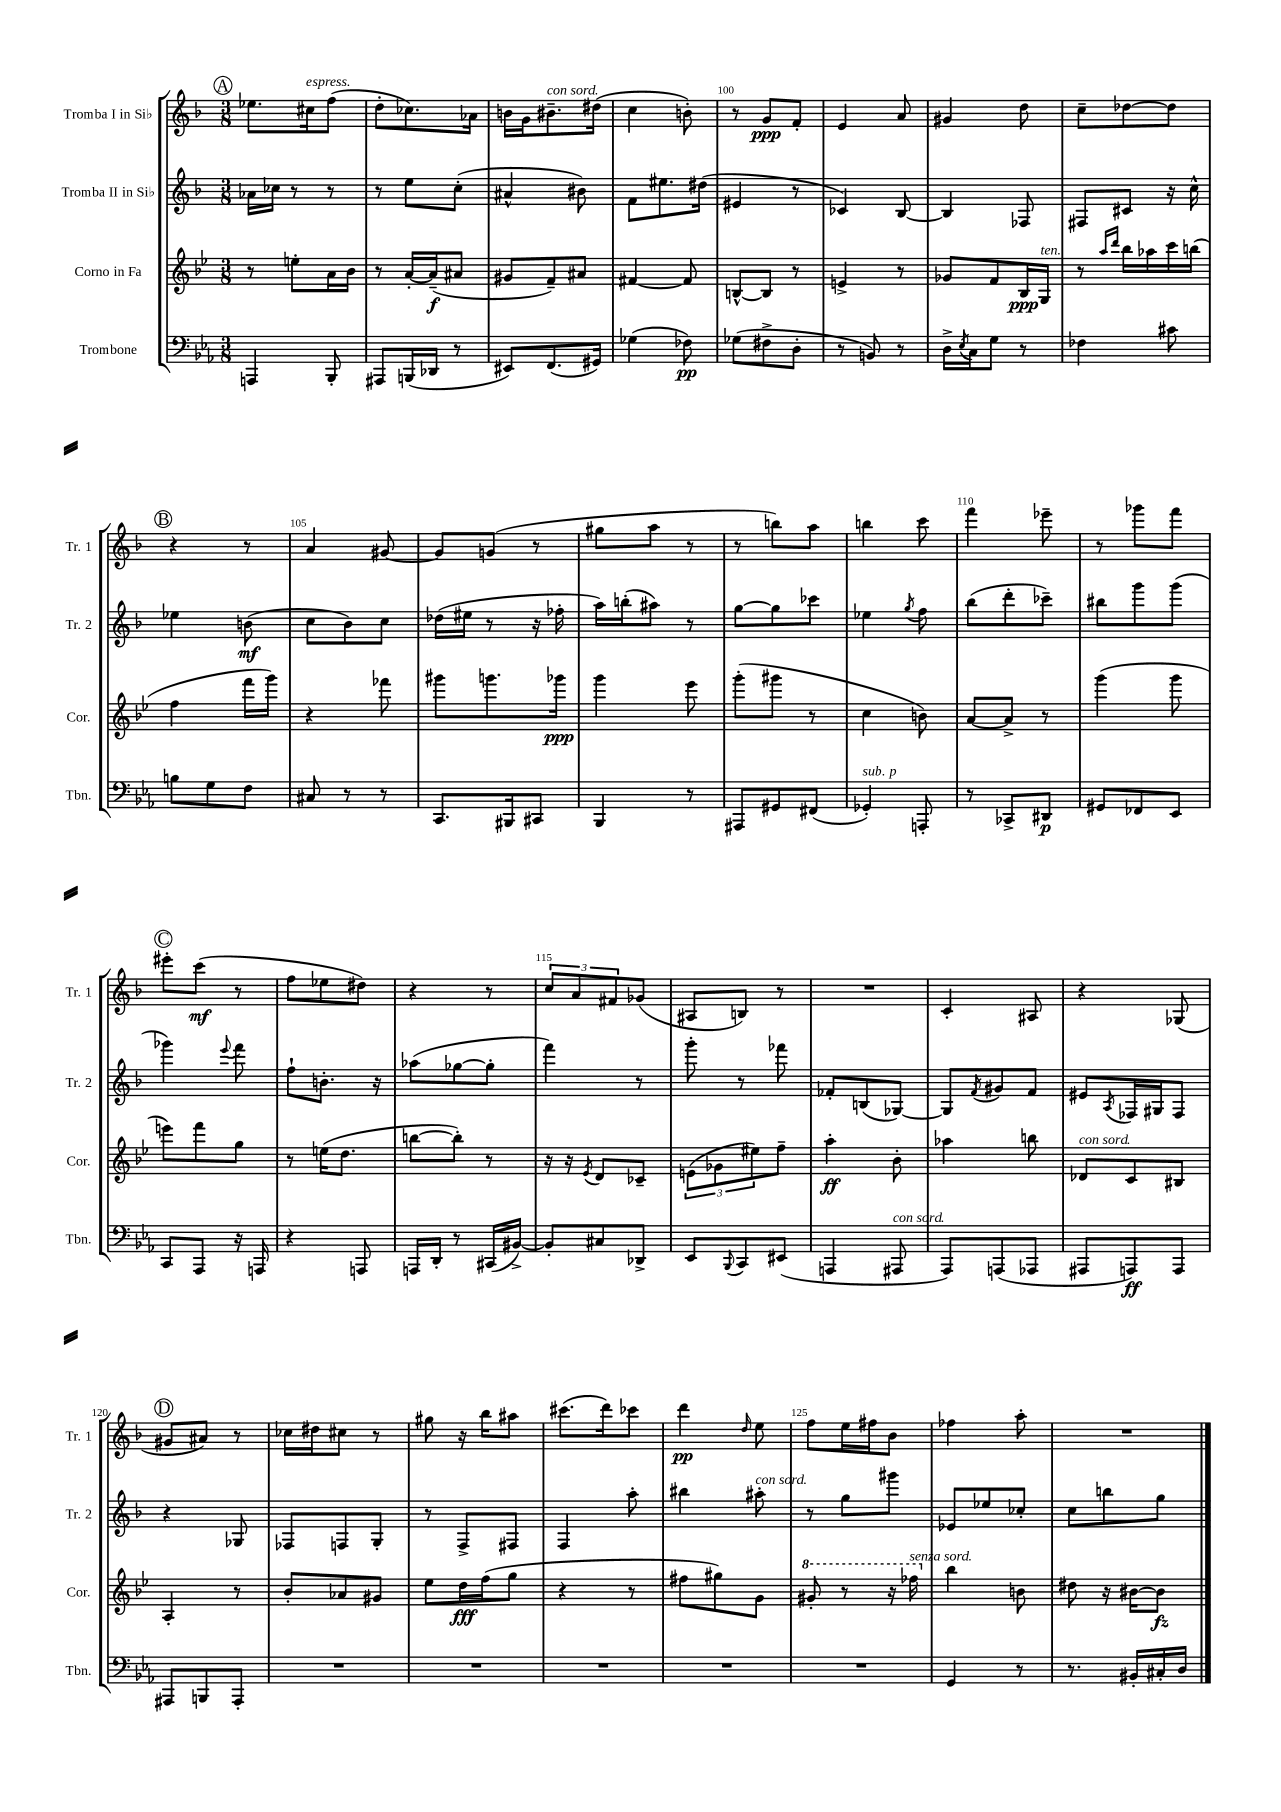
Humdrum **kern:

**kern	**dynam	**kern	**dynam	**kern	**dynam	**kern	**dynam
*part4	*part4	*part3	*part3	*part2	*part2	*part1	*part1
*staff4	*staff4	*staff3	*staff3	*staff2	*staff2	*staff1	*staff1
*I"Trombone	*	*I"Corno in Fa	*	*I"Tromba II in Si♭	*	*I"Tromba I in Si♭	*
*I'Tbn.	*	*I'Cor.	*	*I'Tr. 2	*	*I'Tr. 1	*
*clefF4	*	*clefG2	*	*clefG2	*	*clefG2	*
*k[b-e-a-]	*	*k[b-e-]	*	*k[b-]	*	*k[b-]	*
*M3/8	*	*M3/8	*	*M3/8	*	*M3/8	*
!!LO:REH:place=s1:t=A
=96	=96	=96	=96	=96	=96	=96	=96
4AAAn/	.	8r	.	16a-X\LL	.	8.ee-X\L	.
.	.	.	.	16cc-X\JJ	.	.	.
.	.	8een'\L	.	8r	.	.	.
!	!	!	!	!	!	!LO:TX:a:i:t=espress.	!
.	.	.	.	.	.	16cc#X\k	.
8BBB-'/	.	16a\L	.	8r	.	(8ff\J	.
.	.	16b-\JJ	.	.	.	.	.
=97	=97	=97	=97	=97	=97	=97	=97
8AAA#X/L	.	8r	.	8r	.	8dd'\L	.
(16BBBn/L	.	[16a'/LL	.	8ee\L	.	8.cc-X\)	.
16DD-X/JJ	.	(16a~/J]	f	.	.	.	.
8r	.	8a#X/J	.	(8cc'\J	.	.	.
.	.	.	.	.	.	16a-X\Jk	.
=98	=98	=98	=98	=98	=98	=98	=98
8EE#X/L)	.	8g#X/L	.	4a#X^^/	.	16bn\LL	.
.	.	.	.	.	.	16g\J	.
!	!	!	!	!	!	!LO:TX:a:i:t=con sord.	!
(8.FF/	.	8f~/)	.	.	.	8.b#X~\	.
.	.	8a#X/J	.	8b#X\)	.	.	.
16GG#X/Jk)	.	.	.	.	.	(16dd#X\Jk	.
=99	=99	=99	=99	=99	=99	=99	=99
(4G-X\	.	[4f#X/	.	8f\L	.	4cc\	.
.	.	.	.	8.ee#X\	.	.	.
8F-X\)	pp	8f#/]	.	.	.	8bn'\)	.
.	.	.	.	(16dd#X\Jk	.	.	.
=100	=100	=100	=100	=100	=100	=100	=100
(8G-X\L	.	[8Bn^^/L	.	4e#X/	.	8r	.
8F#X^\	.	8B/J]	.	.	.	8g/L	ppp
8D'\J	.	8r	.	8r	.	8f'/J	.
=101	=101	=101	=101	=101	=101	=101	=101
8r	.	4en^/	.	4c-X/)	.	4e/	.
8BBn/)	.	.	.	.	.	.	.
8r	.	8r	.	[8B-/	.	8a/	.
=102	=102	=102	=102	=102	=102	=102	=102
16D^\LL	.	8g-X/L	.	4B-/]	.	4g#X/	.
8qE-/	.	.	.	.	.	.	.
16C\J	.	.	.	.	.	.	.
8G\J	.	8f/	.	.	.	.	.
8r	.	16B-/L	ppp	8F-X/	.	8dd\	.
!	!	!LO:TX:a:i:t=ten.	!	!	!	!	!
.	.	16G/JJ	.	.	.	.	.
=103	=103	=103	=103	=103	=103	=103	=103
4F-X\	.	8r	.	8F#X/L	.	8cc~\L	.
.	.	16qqaa/LL	.	.	.	.	.
.	.	16qqddd/JJ	.	.	.	.	.
.	.	16bb-\LL	.	8c#X/J	.	[8dd-X\	.
.	.	16aa-X\	.	.	.	.	.
8c#X\	.	16ccc\	.	16r	.	8dd-\J]	.
.	.	(16bbn\JJ	.	16cc^^\	.	.	.
!!LO:LB:g=z
!!LO:REH:place=s1:t=B
=104	=104	=104	=104	=104	=104	=104	=104
8Bn\L	.	4ff\	.	4ee-X\	.	4r	.
8G\	.	.	.	.	.	.	.
8F\J	.	16fff\LL	.	(8bn\	mf	8r	.
.	.	16ggg\JJ)	.	.	.	.	.
=105	=105	=105	=105	=105	=105	=105	=105
8C#X/	.	4r	.	8cc\L	.	4a/	.
8r	.	.	.	8b-\)	.	.	.
8r	.	8fff-X\	.	8cc\J	.	[8g#X/	.
=106	=106	=106	=106	=106	=106	=106	=106
8.CC/L	.	8ggg#X\L	.	(16dd-X\LL	.	8g#/L]	.
.	.	.	.	16ee#X\JJ	.	.	.
.	.	8.gggn\	.	8r	.	(8gn/J	.
16BBB#X/k	.	.	.	.	.	.	.
8CC#X/J	.	.	.	16r	.	8r	.
.	.	16ggg-X\Jk	ppp	16ff-X'\	.	.	.
=107	=107	=107	=107	=107	=107	=107	=107
4BBB-/	.	4ggg\	.	16aa\LL)	.	8gg#X\L	.
.	.	.	.	(16bbn'\J	.	.	.
.	.	.	.	8aa#X\J)	.	8aa\J	.
8r	.	8eee-\	.	8r	.	8r	.
=108	=108	=108	=108	=108	=108	=108	=108
8AAA#X/L	.	(8ggg'\L	.	[8gg\L	.	8r	.
8GG#X/	.	8ggg#X\J	.	8gg\]	.	8bbn\L)	.
(8FF#X/J	.	8r	.	8ccc-X\J	.	8aa\J	.
=109	=109	=109	=109	=109	=109	=109	=109
!LO:TX:a:i:t=sub. p	!	!	!	!	!	!	!
4GG-X'/)	.	4cc\	.	4ee-X\	.	4bbn\	.
.	.	.	.	8qgg/	.	.	.
8AAAn'/	.	8bn\)	.	8ff\	.	8ccc\	.
=110	=110	=110	=110	=110	=110	=110	=110
8r	.	[8a/L	.	(8bb-\L	.	4fff\	.
8CC-X^/L	.	8a^/J]	.	8ddd'\	.	.	.
8DD#X/J	p	8r	.	8ccc-X~\J)	.	8eee-X~\	.
=111	=111	=111	=111	=111	=111	=111	=111
8GG#X/L	.	(4ggg\	.	8bb#X\L	.	8r	.
8FF-X/	.	.	.	8ggg\	.	8ggg-X\L	.
8EE-/J	.	8ggg\	.	(8ggg\J	.	8fff\J	.
!!LO:LB:g=z
!!LO:REH:place=s1:t=C
=112	=112	=112	=112	=112	=112	=112	=112
8CC/L	.	8eeen\L)	.	4ggg-X\)	.	8eee#X'\L	.
8AAA-/J	.	8fff\	.	.	.	(8ccc\J	mf
.	.	.	.	8qqeee/	.	.	.
16r	.	8gg\J	.	8fff\	.	8r	.
16AAAn/	.	.	.	.	.	.	.
=113	=113	=113	=113	=113	=113	=113	=113
4r	.	8r	.	8ff`\L	.	8ff\L	.
.	.	(16een\KL	.	8.bn'\J	.	8ee-X\	.
.	.	8.dd\J	.	.	.	.	.
8AAAn/	.	.	.	.	.	8dd#X\J)	.
.	.	.	.	16r	.	.	.
=114	=114	=114	=114	=114	=114	=114	=114
16AAAn/LL	.	[8bbn\L	.	(8aa-X\L	.	4r	.
16DD'/JJ	.	.	.	.	.	.	.
8r	.	8bb'\J])	.	[8gg-X\	.	.	.
(16CC#X/LL	.	8r	.	8gg-'\J]	.	8r	.
[16BB#X^/JJ)	.	.	.	.	.	.	.
=115	=115	=115	=115	=115	=115	=115	=115
8BB#'/L]	.	16r	.	4fff\)	.	12cc/L	.
.	.	16r	.	.	.	.	.
.	.	.	.	.	.	12a/	.
.	.	8qe-/	.	.	.	.	.
8C#X/	.	8d/L	.	.	.	.	.
.	.	.	.	.	.	12f#X/	.
8DD-X^/J	.	8c-X~/J	.	8r	.	(8g-X/J	.
=116	=116	=116	=116	=116	=116	=116	=116
8EE-/L	.	(12en\L	.	8ggg'\	.	8A#X/L	.
.	.	12g-X\	.	.	.	.	.
8qqBBB-/	.	.	.	.	.	.	.
8CC/	.	.	.	8r	.	8Bn/J)	.
.	.	12ee#X\)	.	.	.	.	.
(8EE#X/J	.	8ff~\J	.	8fff-X\	.	8r	.
=117	=117	=117	=117	=117	=117	=117	=117
4AAAn/	.	4aa'\	ff	8f-X'/L	.	4.r	.
.	.	.	.	(8Bn/	.	.	.
!LO:TX:a:i:t=con sord.	!	!	!	!	!	!	!
8AAA#X/	.	8b-'\	.	[8G-X/J)	.	.	.
=118	=118	=118	=118	=118	=118	=118	=118
8AAA-/L)	.	4aa-X\	.	8G-/L]	.	4c'/	.
.	.	.	.	8qf/	.	.	.
(8AAAn/	.	.	.	8g#X/	.	.	.
8AAA-X/J	.	8bbn\	.	8f/J	.	8A#X/	.
=119	=119	=119	=119	=119	=119	=119	=119
!	!	!LO:TX:a:i:t=con sord.	!	!	!	!	!
8AAA#X/L	.	8d-X/L	.	8e#X/L	.	4r	.
.	.	.	.	8qA/	.	.	.
8AAAn/)	ff	8c/	.	16F-X/L	.	.	.
.	.	.	.	16G#X/J	.	.	.
8AAA/J	.	8B#X/J	.	8F-/J	.	(8G-X/	.
!!LO:LB:g=z
!!LO:REH:place=s1:t=D
=120	=120	=120	=120	=120	=120	=120	=120
8AAA#X/L	.	4A'/	.	4r	.	8g#X/L	.
8BBBn/	.	.	.	.	.	8a#X/J)	.
8AAA#'/J	.	8r	.	8G-X/	.	8r	.
=121	=121	=121	=121	=121	=121	=121	=121
4.r	.	8b-'/L	.	8F-X/L	.	16cc-X\LL	.
.	.	.	.	.	.	16dd#X\J	.
.	.	8a-X/	.	8Fn/	.	8cc#X\J	.
.	.	8g#X/J	.	8G'/J	.	8r	.
=122	=122	=122	=122	=122	=122	=122	=122
4.r	.	8ee-\L	.	8r	.	8gg#X\	.
.	.	16dd\L	fff	8F^/L	.	16r	.
.	.	(16ff\J	.	.	.	16bb-\KL	.
.	.	8gg\J	.	8F#X/J	.	8aa#X\J	.
=123	=123	=123	=123	=123	=123	=123	=123
4.r	.	4r	.	4F/	.	(8.ccc#X\L	.
.	.	.	.	.	.	16ddd\k)	.
.	.	8r	.	8aa'\	.	8ccc-X\J	.
=124	=124	=124	=124	=124	=124	=124	=124
4.r	.	8ff#X\L	.	4bb#X\	.	4ddd\	pp
.	.	8gg#X\)	.	.	.	.	.
.	.	.	.	.	.	16qqdd/	.
!	!	!	!	!LO:TX:a:i:t=con sord.	!	!	!
.	.	8g\J	.	8aa#X'\	.	8ee\	.
=125	=125	=125	=125	=125	=125	=125	=125
*	*	*8va	*	*	*	*	*
4.r	.	8gg#X'/	.	8r	.	8ff\L	.
.	.	8r	.	8gg\L	.	16ee\L	.
.	.	.	.	.	.	16ff#X\J	.
.	.	16r	.	8ggg#X\J	.	8b-\J	.
!	!	!LO:TX:a:i:t=senza sord.	!	!	!	!	!
.	.	16fff-X\	.	.	.	.	.
=126	=126	=126	=126	=126	=126	=126	=126
*	*	*X8va	*	*	*	*	*
4GG/	.	4bb-\	.	8e-X/L	.	4ff-X\	.
.	.	.	.	8ee-X/	.	.	.
8r	.	8bn\	.	8cc-X'/J	.	8aa'\	.
=127	=127	=127	=127	=127	=127	=127	=127
8.r	.	8dd#X\	.	8cc\L	.	4.r	.
.	.	16r	.	8bbn\	.	.	.
16BB#X'/LL	.	[16b#X\KL	.	.	.	.	.
16C#X'/	.	8b#\J]	fz	8gg\J	.	.	.
16D/JJ	.	.	.	.	.	.	.
==	==	==	==	==	==	==	==
*-	*-	*-	*-	*-	*-	*-	*-
